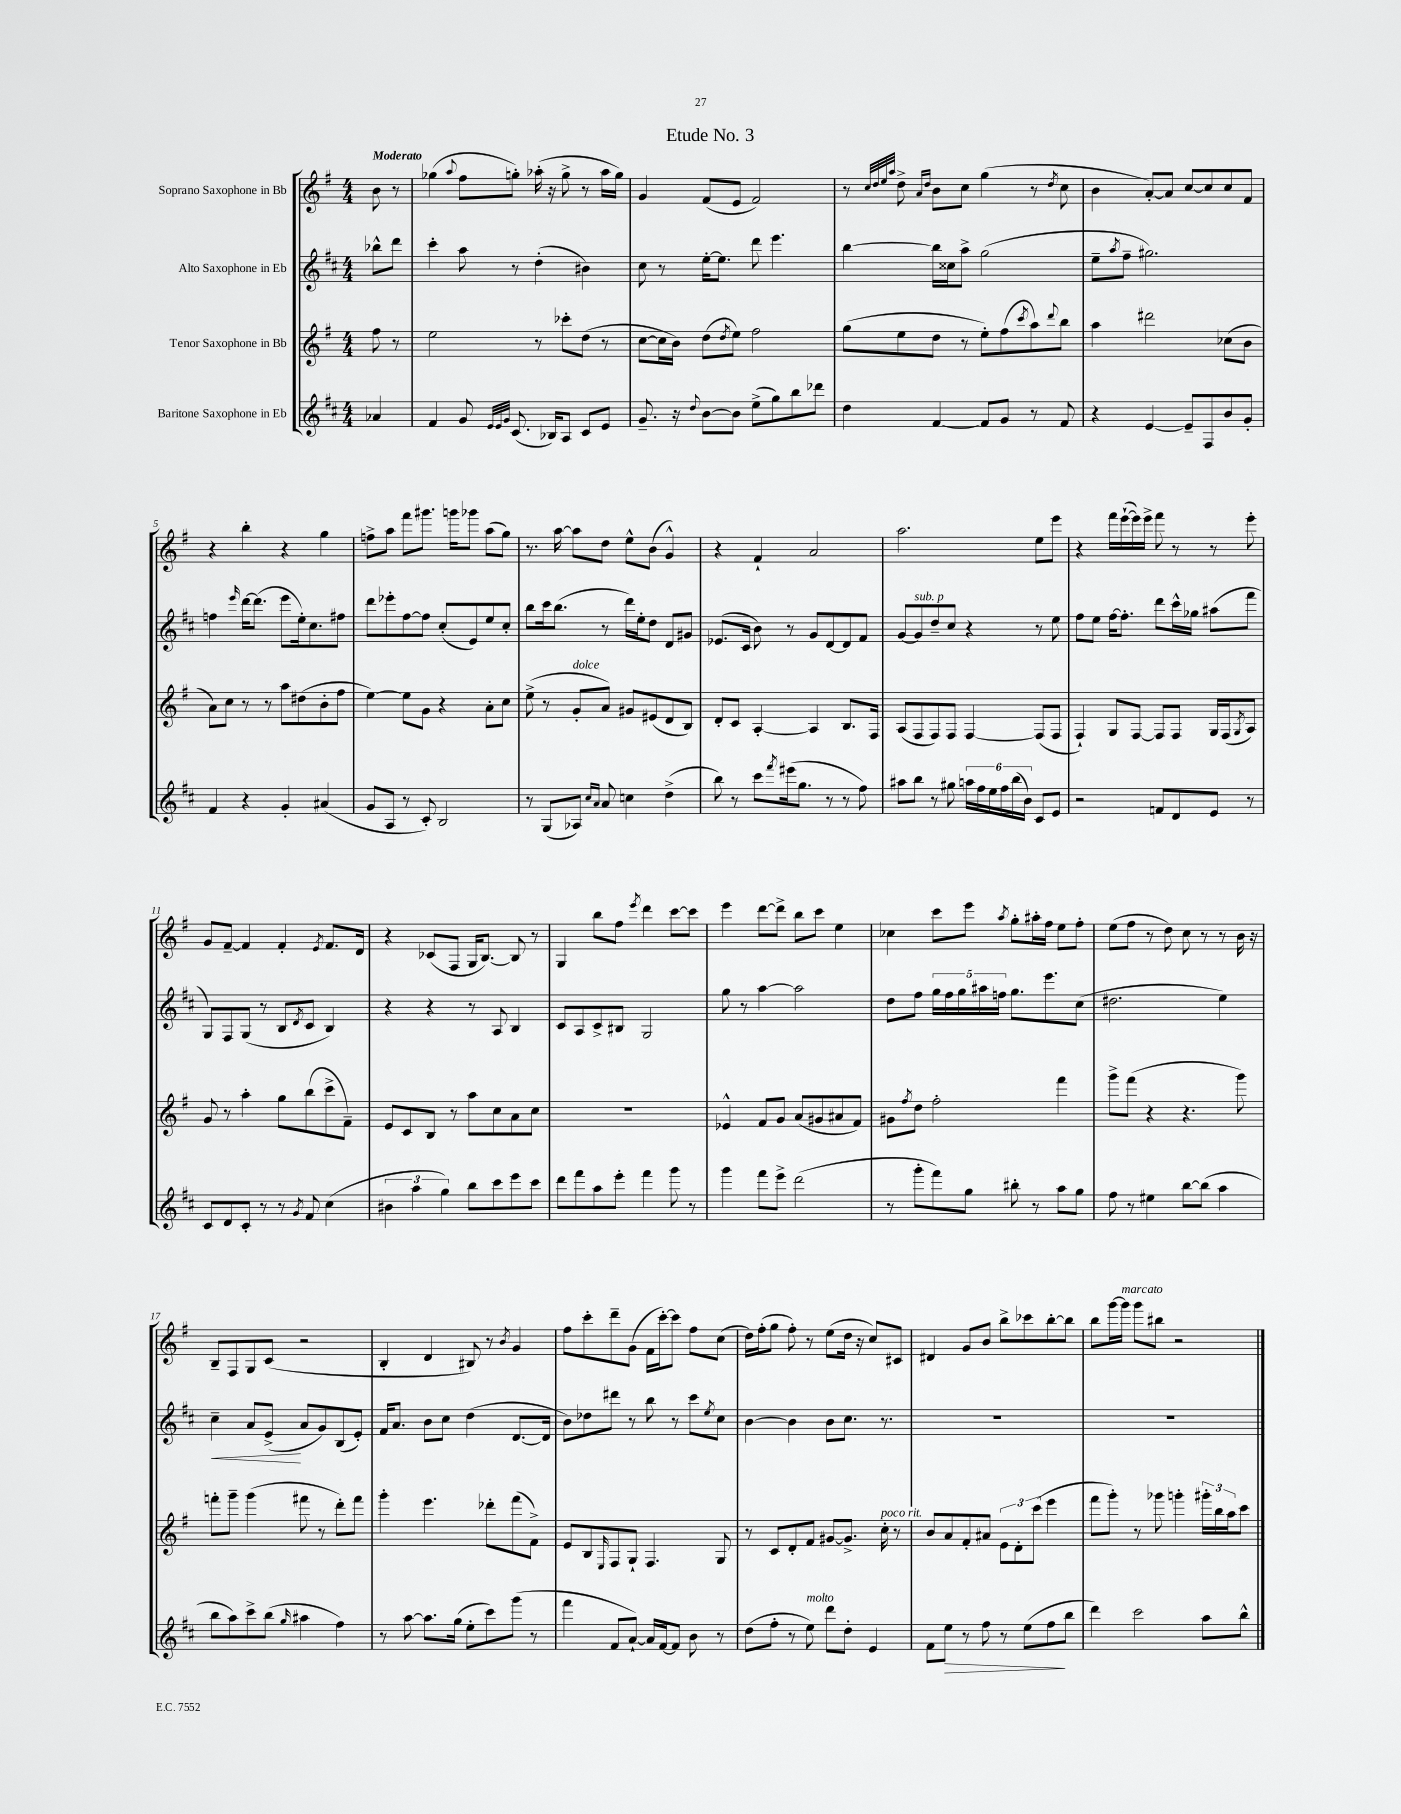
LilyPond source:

\header { title = "Etude No. 3" }
<<
\new StaffGroup <<
\new Staff = "s0" \with { instrumentName = "Soprano Saxophone in Bb" } {
    \clef treble \key g \major \numericTimeSignature \time 4/4 \partial 4 \tempo "Moderato"
    b'8 r8 |
    ges''4( \appoggiatura { a''8 } fis''8 g''8-.) aes''16-.( r16 g''8-> r8 aes''16 g''16) |
    g'4 fis'8( e'8 fis'2) |
    r8 \grace { c''32 d''32 e''32 a''32 } d''8-> \grace { a'16 d''16 } b'8 c''8 g''4( r8 \acciaccatura { d''8 } c''8 |
    b'4 a'8~-.) a'8 c''8~ c''8 c''8 fis'8 |
    r4 b''4-. r4 g''4 |
    f''8-> a''8 fis'''8 gis'''8. g'''16 ges'''8 a''8( g''8) |
    r8. a''16~ a''8 d''8 e''8-^ b'8( g'4-^) |
    r4 fis'4-! a'2 |
    a''2. e''8 e'''8 |
    r4 fis'''16 e'''16~-!( e'''16) e'''16-> fis'''8 r8 r8 e'''8-. |
    g'8 fis'8~-- fis'4 fis'4-. \acciaccatura { e'8 } fis'8. d'16 |
    r4 ces'8( fis8 g16 b8.~) b8 r8 |
    g4 b''8 fis''8 \acciaccatura { e'''8 } d'''4 c'''8~ c'''8 |
    e'''4 d'''8~ d'''8-> b''8 c'''8 e''4 |
    ces''4 c'''8 e'''8 \acciaccatura { a''8 } g''8-. ais''16-. fis''16 e''8 fis''8-. |
    e''8( fis''8 r8 d''8) c''8 r8 r8 b'16 r16 |
    b8-- fis8 g8 c'8( r2 |
    b4-. d'4 bis8) r8 \acciaccatura { b'8 } g'4 |
    fis''8 c'''8-. d'''8-- g'8( fis'16 c'''16~-.) c'''8 fis''8 c''8( |
    d''16) fis''16-.( g''8 fis''8-.) r8 e''8( d''16 r16 c''8) cis'8 |
    dis'4 g'8 b'8 b''8-> ces'''8 b''8~-. b''8 |
    b''8 g'''16~ g'''16^\markup { \italic "marcato" } g'''8 bis''8 r2 \bar "|." |
}
\new Staff = "s1" \with { instrumentName = "Alto Saxophone in Eb" } {
    \clef treble \key d \major \numericTimeSignature \time 4/4 \partial 4
    bes''8-^ d'''8 |
    cis'''4-. a''8 r8 d''4-.( bis'4) |
    cis''8 r8 e''16~-. e''8. d'''8 e'''4. |
    b''4~ b''16 cisis''16 a''8-> g''2( |
    e''8-- \acciaccatura { a''8 } fis''8-- gis''2.) |
    f''4 \grace { e'''16 } d'''16~ d'''8.( e'''8 e''16-.) cis''8. fis''8 |
    d'''8 ees'''8-. fis''8~ fis''8 cis''8-.( e'8) e''8 cis''8-. |
    b''8 cis'''16 b''8.( r8 d'''16) e''16-. d''8 d'8 gis'8 |
    ees'8.( cis'16 b'8) r8 g'8 d'8~ d'8 fis'8 |
    g'8~ g'8^\markup { \italic "sub. p" } d''8-- cis''8 r4 r8 e''8 |
    fis''8 e''8 fis''16~ fis''8.-. d'''8 cis'''16-^ ges''16 ais''8( fis'''8 |
    g8) fis8 g8( r8 b8 \acciaccatura { d'8 } cis'8 b4) |
    r4 r4 r8 a8 b4 |
    cis'8 a8 cis'8-> bis8 g2 |
    g''8 r8 a''4~ a''2 |
    d''8 fis''8 \tuplet 5/4 { g''16 fis''16 g''16 ais''16 f''16 } g''8. e'''8. cis''8( |
    dis''2. e''4) |
    cis''4--\< a'8 e'8->\!( a'8 g'8) b8( e'8-.) |
    fis'16 a'8. b'8 cis''8 d''4( d'8.~ d'16 |
    b'8) des''8 dis'''8 r8 b''8 r8 cis'''8 \acciaccatura { e''8 } cis''8 |
    b'4~ b'4 b'8 cis''8. r8. |
    R1 |
    R1 \bar "|." |
}
\new Staff = "s2" \with { instrumentName = "Tenor Saxophone in Bb" } {
    \clef treble \key g \major \numericTimeSignature \time 4/4 \partial 4
    fis''8 r8 |
    e''2 r8 ces'''8-. d''8( r8 |
    c''8~ c''16 b'16) d''8( \acciaccatura { d''8 } e''8) fis''2 |
    g''8( e''8 d''8 r8 e''8-.) fis''8( \acciaccatura { c'''8 } a''8) \appoggiatura { d'''8 } b''8 |
    a''4 dis'''2 ces''8( b'8 |
    a'8) c''8 r8 r8 a''8 dis''8( b'8-. fis''8 |
    e''4~) e''8 g'8 r4 a'8-. c''8 |
    e''8->( r8 g'8-.^\markup { \italic "dolce" } a'8) gis'8 eis'8( d'8 b8) |
    d'8-. c'8 a4~-. a4 b8. fis16 |
    a8( fis8 fis8) fis8 fis4~ fis8( fis8 |
    fis4-!) g8 fis8~ fis8 fis8 g16 fis16( \acciaccatura { g8 } a8) |
    g'8 r8 a''4-. g''8 b''8( c'''8-> fis'8--) |
    e'8 c'8 b8 r8 a''8 c''8 a'8 c''8 |
    R1 |
    ees'4-^ fis'8 g'8 a'8( gis'8 ais'8 fis'8) |
    gis'8 \acciaccatura { fis''8 } d''8 fis''2-. fis'''4 |
    g'''8-> fis'''8( r4 r4. g'''8) |
    f'''8-. g'''8-- g'''4( fis'''8 r8 d'''8-.) fis'''8 |
    g'''4-. e'''4. des'''8-. fis'''8( fis'8->) |
    e'8 b8 \grace { e16 } fis8 g8-! fis4. g8 |
    r8 c'8 d'8-. fis'8 gis'8~ gis'8.-> c''16-.^\markup { \italic "poco rit." } r8 |
    b'8 a'8 fis'8-. ais'8 \tuplet 3/2 { e'8 d'8-. c'''8( } e'''4 |
    fis'''8 g'''8-.) r8 ges'''8 g'''4-. \tuplet 3/2 { gis'''16-. b''16 a''16 } c'''8 \bar "|." |
}
\new Staff = "s3" \with { instrumentName = "Baritone Saxophone in Eb" } {
    \clef treble \key d \major \numericTimeSignature \time 4/4 \partial 4
    aes'4 |
    fis'4 g'8 \grace { e'32 e'32 g'32 } cis'8.( bes16) a8 cis'8 e'8 |
    g'8.-- r16 \appoggiatura { d''8 } b'8~ b'8 e''8->( g''8) b''8 des'''8 |
    d''4 fis'4~ fis'8 g'8 r8 fis'8 |
    r4 e'4~ e'8-- fis8 b'8 g'8-. |
    fis'4 r4 g'4-. ais'4( |
    g'8 a8 r8 cis'8-.) b2 |
    r8 g8( aes8) \grace { cis''16 a'16 } a'8 c''4 d''4->( |
    b''8) r8 cis'''8 \acciaccatura { fis'''8 } eis'''16( g''8. r8 r8 fis''8) |
    ais''8 b''8 r8 gis''8 \tuplet 6/4 { a''16 fis''16 e''16 fis''16 b''16( b'16) } cis'8 e'8 |
    r2 f'8 d'8 e'8 r8 |
    cis'8 d'8 cis'8-. r8 r8 \acciaccatura { g'8 } fis'8 cis''4( |
    \tuplet 3/2 { bis'4 a''4 g''4) } b''8 cis'''8 e'''8 cis'''8 |
    d'''8 fis'''8 a''8 e'''8-. fis'''4 g'''8 r8 |
    g'''4 fis'''8 e'''8-> d'''2( |
    r8 g'''8-. fis'''8) g''8 bis''8-. r8 a''8 g''8 |
    fis''8 r8 eis''4 b''8~ b''8( a''4 |
    b''8 a''8) cis'''8-> b''8( \grace { g''16 } ais''4 fis''4) |
    r8 a''8~ a''8. g''16( e''8-. cis'''8) g'''8( r8 |
    fis'''4 fis'8 a'8~-!) a'16 fis'16~ fis'8 b'8 r8 |
    d''8( fis''8-. r8 e''8^\markup { \italic "molto" }) d'''8 d''8-. e'4 |
    fis'8 e''8\> r8 fis''8 r8 e''8( fis''8\! b''8 |
    d'''4) cis'''2 a''8 b''8-^ \bar "|." |
}
>>
>>
